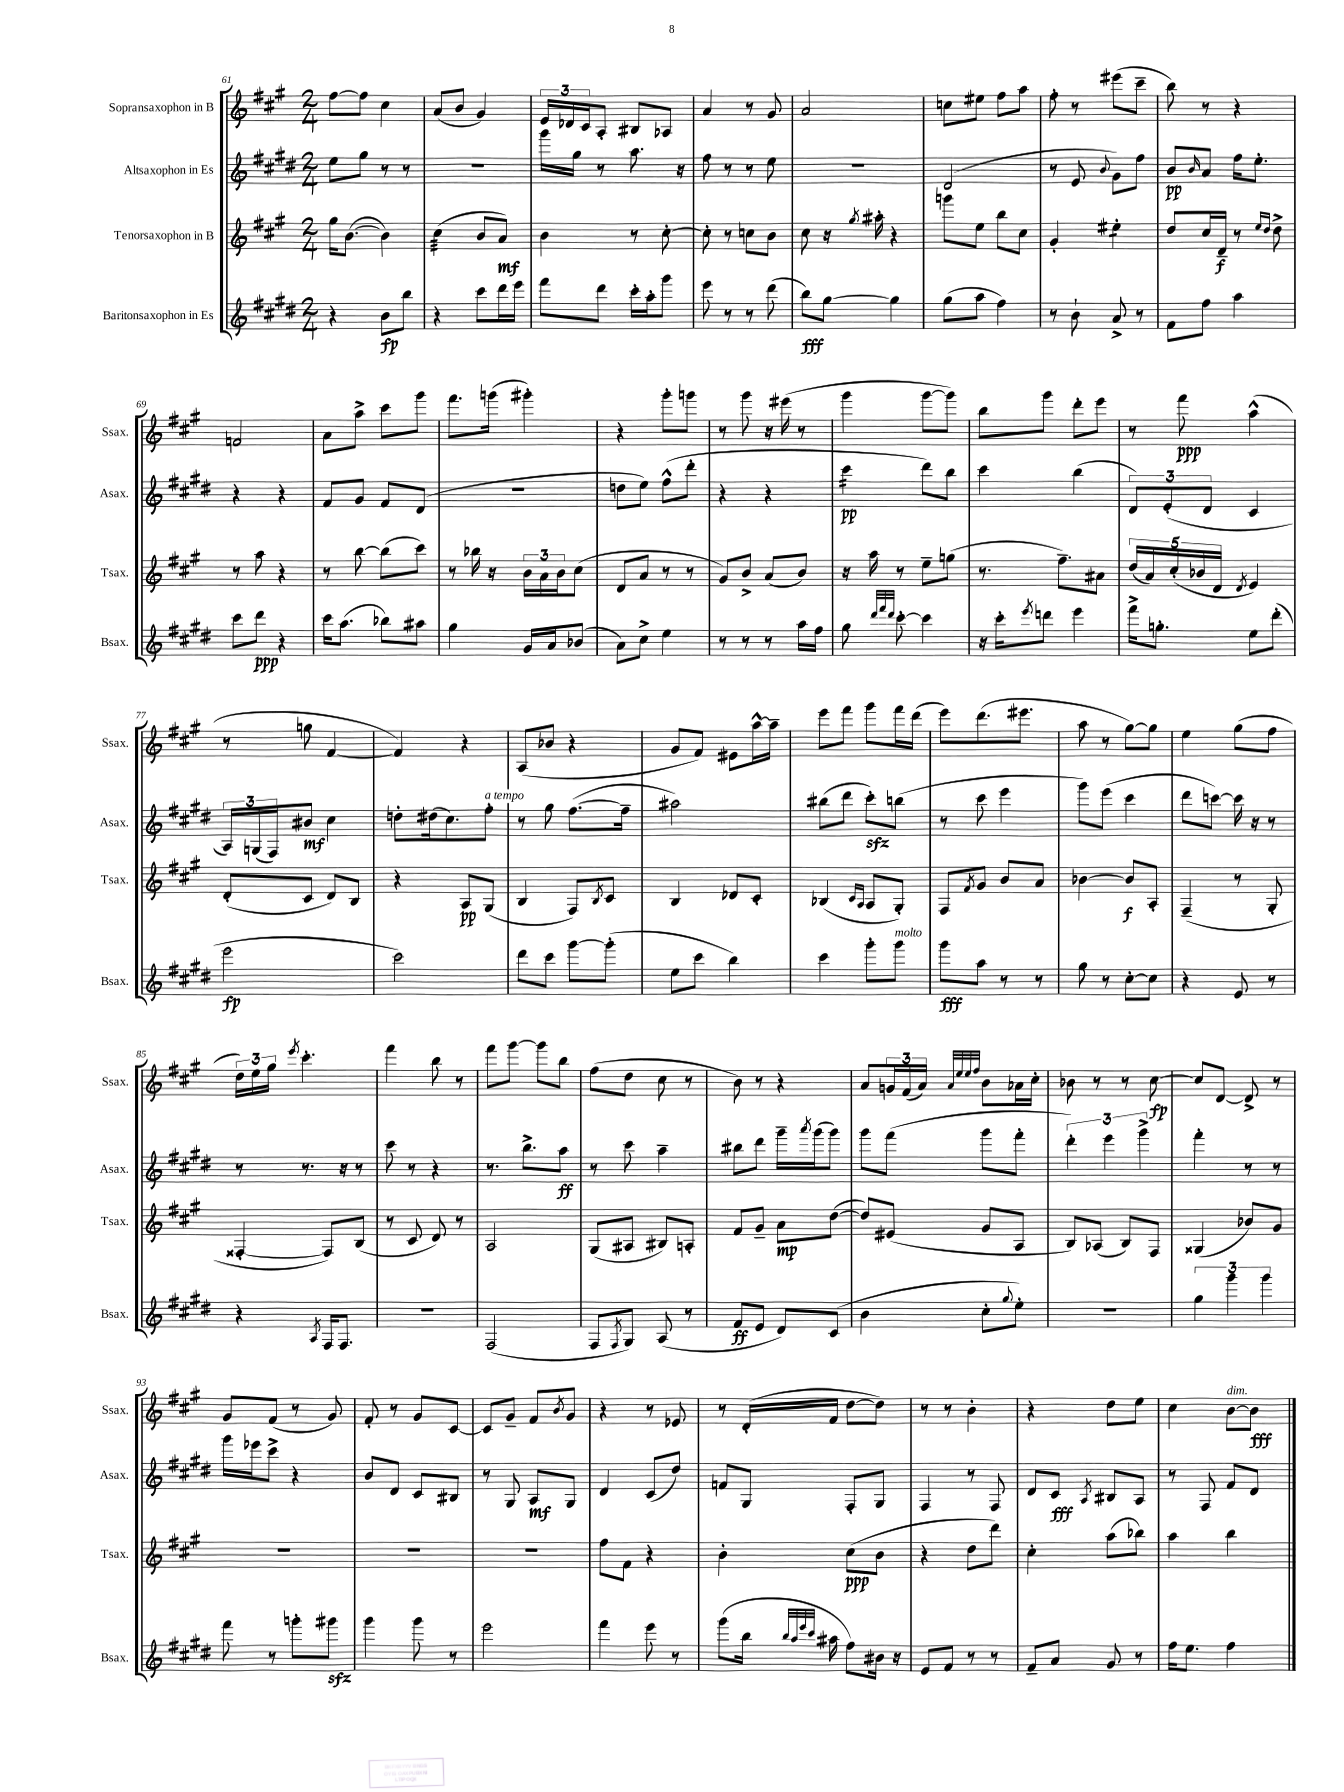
<<
\new StaffGroup <<
\new Staff = "s0" \with { instrumentName = "Sopransaxophon in B" shortInstrumentName = "Ssax." } {
    \clef treble \key a \major \numericTimeSignature \time 2/4
    fis''8~ fis''8 cis''4 |
    a'8( b'8 gis'4) |
    \tuplet 3/2 { e'16 des'16 cis'16 } a8-. bis8 aes8 |
    a'4 r8 gis'8 |
    a'2 |
    c''8 eis''8 fis''8 a''8 |
    fis''8-. r8 eis'''8( cis'''8-- |
    b''8) r8 r4 |
    f'2 |
    a'8 a''8-> cis'''8 gis'''8 |
    fis'''8. g'''16( gis'''4-.) |
    r4 gis'''8-. g'''8 |
    r8 gis'''8 r16 eis'''16( r8 |
    gis'''4 gis'''8~ gis'''8) |
    b''8 gis'''8 d'''8-. e'''8 |
    r8 fis'''8\ppp a''4-^( |
    r8 g''8 fis'4~ |
    fis'4) r4 |
    a8( bes'8 r4 |
    gis'8 fis'8) eis'8 a''16~-^ a''16-- |
    e'''8 fis'''8 gis'''8 fis'''16 d'''16( |
    e'''8) d'''8.( eis'''8. |
    a''8 r8 gis''8~) gis''8 |
    e''4 gis''8( fis''8 |
    \tuplet 3/2 { d''16) e''16 gis''16 } \acciaccatura { e'''8 } cis'''4.-. |
    fis'''4 b''8 r8 |
    fis'''8 gis'''8~ gis'''8 b''8 |
    fis''8( d''8 cis''8 r8 |
    b'8) r8 r4 |
    a'8 \tuplet 3/2 { g'16 fis'16( a'16) } \grace { a'32 e''32 e''32 fis''32 } b'8 aes'16 cis''16-. |
    bes'8 r8 r8 cis''8~\fp |
    cis''8 d'8~ d'8-> r8 |
    gis'8 fis'8( r8 gis'8) |
    fis'8-. r8 gis'8 cis'8~ |
    cis'8 gis'8-- fis'8 \acciaccatura { b'8 } gis'8 |
    r4 r8 ees'8 |
    r8 d'16-.( fis'16 d''8~ d''8) |
    r8 r8 b'4-. |
    r4 d''8 e''8 |
    cis''4 b'8~^\markup { \italic "dim." } b'8\fff \bar "|." |
}
\new Staff = "s1" \with { instrumentName = "Altsaxophon in Es" shortInstrumentName = "Asax." } {
    \clef treble \key e \major \numericTimeSignature \time 2/4
    e''8 gis''8 r8 r8 |
    R2 |
    gis'''16 gis''16 r8 a''8. r16 |
    fis''8 r8 r8 e''8 |
    R2 |
    dis'2( |
    r8 e'8 \appoggiatura { b'8 } gis'8) fis''8 |
    b'8\pp \grace { b'16 } a'8 fis''16 e''8.-. |
    r4 r4 |
    fis'8 gis'8 fis'8 dis'8( |
    R2 |
    d''8 e''8) fis''8-^( dis'''8-. |
    r4 r4 |
    cis'''4:16\pp dis'''8) b''8 |
    cis'''4 b''4( |
    \tuplet 3/2 { dis'8) e'8-.( dis'8 } cis'4 |
    \tuplet 3/2 { a16) g16( fis16) } bis'8\mf cis''4 |
    d''8-. dis''16( cis''8.) fis''8-.^\markup { \italic "a tempo" } |
    r8 gis''8 fis''8.~( fis''16-- |
    ais''2) |
    bis''8( dis'''8 cis'''8-.\sfz) b''8( |
    r8 cis'''8 e'''4 |
    gis'''8) e'''8( cis'''4 |
    dis'''8 c'''8~) c'''16 r16 r8 |
    r8 r8. r16 r8 |
    cis'''8 r8 r4 |
    r8. b''8.-> a''8\ff |
    r8 cis'''8 a''4-- |
    bis''8 dis'''8 gis'''16-- \acciaccatura { a'''8 } gis'''16( gis'''8) |
    gis'''8 fis'''8( gis'''8 fis'''8-. |
    \tuplet 3/2 { dis'''4-.) e'''4 gis'''4-> } |
    fis'''4-. r8 r8 |
    gis'''16 ees'''16 cis'''8-> r4 |
    b'8 dis'8 cis'8 bis8 |
    r8 gis8 a8\mf gis8 |
    dis'4 cis'8( dis''8) |
    f'8 gis8 fis8-. gis8 |
    fis4 r8 fis8 |
    dis'8 cis'8\fff \acciaccatura { a8 } bis8 a8 |
    r8 fis8 fis'8 dis'8 \bar "|." |
}
\new Staff = "s2" \with { instrumentName = "Tenorsaxophon in B" shortInstrumentName = "Tsax." } {
    \clef treble \key a \major \numericTimeSignature \time 2/4
    gis''16 b'8.~( b'4) |
    cis''4:32( b'8 a'8\mf) |
    b'4 r8 cis''8~-. |
    cis''8-. r8 c''8 b'8 |
    cis''8 r16 \acciaccatura { gis''8 } ais''16-. r4 |
    g'''8 e''8 b''8 cis''8 |
    gis'4-. eis''4:8-. |
    d''8 cis''16 d'16--\f r8 \grace { e''16 d''16 } d''8-> |
    r8 a''8 r4 |
    r8 b''8~ b''8( cis'''8) |
    r8 bes''16 r16 \tuplet 3/2 { b'16 a'16 b'16 } cis''8( |
    d'8 a'8 r8 r8 |
    gis'8) b'8-> a'8( b'8) |
    r16 a''16 r8 e''8-- g''8( |
    r8. fis''8.--) ais'8 |
    \tuplet 5/4 { d''16( a'16) cis''16-.( bes'16 d'16 } \acciaccatura { d'8 } e'4) |
    d'8-.( cis'8 d'8) b8 |
    r4 a8\pp gis8( |
    b4 fis8) \acciaccatura { b8 } cis'8 |
    b4 des'8 cis'8-. |
    bes4( \grace { cis'16 a16 } a8 gis8-.) |
    fis8 \acciaccatura { fis'8 } gis'8 b'8 a'8 |
    bes'4~ bes'8\f a8-. |
    fis4--( r8 gis8-. |
    fisis4~-. fisis8) b8( |
    r8 cis'8 d'8) r8 |
    a2 |
    gis8( ais8 bis8) a8-. |
    fis'8 gis'8-- a'8\mp d''8~( |
    d''8) eis'8( gis'8 a8 |
    b8) aes8( b8) fis8 |
    gisis4( bes'8) gis'8 |
    R2 |
    R2 |
    R2 |
    fis''8 fis'8 r4 |
    b'4-. cis''8\ppp( b'8 |
    r4 d''8 d'''8) |
    cis''4-. a''8( bes''8) |
    a''4 b''4 \bar "|." |
}
\new Staff = "s3" \with { instrumentName = "Baritonsaxophon in Es" shortInstrumentName = "Bsax." } {
    \clef treble \key e \major \numericTimeSignature \time 2/4
    r4 b'8\fp b''8 |
    r4 cis'''8 dis'''16 e'''16 |
    fis'''8 dis'''8 cis'''16-. a''16-. gis'''8 |
    e'''8 r8 r8 dis'''8( |
    b''8\fff) gis''8~ gis''4 |
    gis''8( a''8 fis''4) |
    r8 b'8-! a'8-> r8 |
    fis'8 fis''8 a''4 |
    cis'''8 dis'''8\ppp r4 |
    cis'''16 a''8.( bes''8) ais''8 |
    gis''4 gis'16 a'16 bes'8( |
    a'8) cis''8-> e''4 |
    r8 r8 r8 a''16 fis''16 |
    gis''8 \grace { dis'''32 fis'''32 dis'''32 } cis'''8~-. cis'''4 |
    r16 cis'''16-. \acciaccatura { e'''8 } d'''8 e'''4 |
    fis'''16-> g''8.-. e''8 dis'''8-.( |
    e'''2\fp |
    cis'''2) |
    dis'''8 cis'''8 gis'''8~ gis'''8-.( |
    e''8 cis'''8 b''4) |
    cis'''4 gis'''8-. gis'''8^\markup { \italic "molto" } |
    gis'''8\fff a''8 r8 r8 |
    gis''8 r8 cis''8~-. cis''8 |
    r4 e'8 r8 |
    r4 \acciaccatura { a8 } fis16 fis8. |
    r2 |
    fis2( |
    fis8 \acciaccatura { fis8 } gis8) a8( r8 |
    fis'8\ff e'8 dis'8) cis'8( |
    b'4 cis''8-. \appoggiatura { gis''8 } e''8-.) |
    r2 |
    \tuplet 3/2 { gis''4 gis'''4 gis'''4 } |
    fis'''8 r8 g'''8-. gis'''8\sfz |
    gis'''4 gis'''8 r8 |
    e'''2 |
    fis'''4 e'''8 r8 |
    gis'''8( b''16 \grace { b''32 a''32 e'''32 cis'''32 } ais''16 fis''8) bis'16 r16 |
    e'8 fis'8 r8 r8 |
    fis'8-- a'8 gis'8 r8 |
    fis''16 e''8. fis''4 \bar "|." |
}
>>
>>
\layout { \context { \Score currentBarNumber = #61 } }
